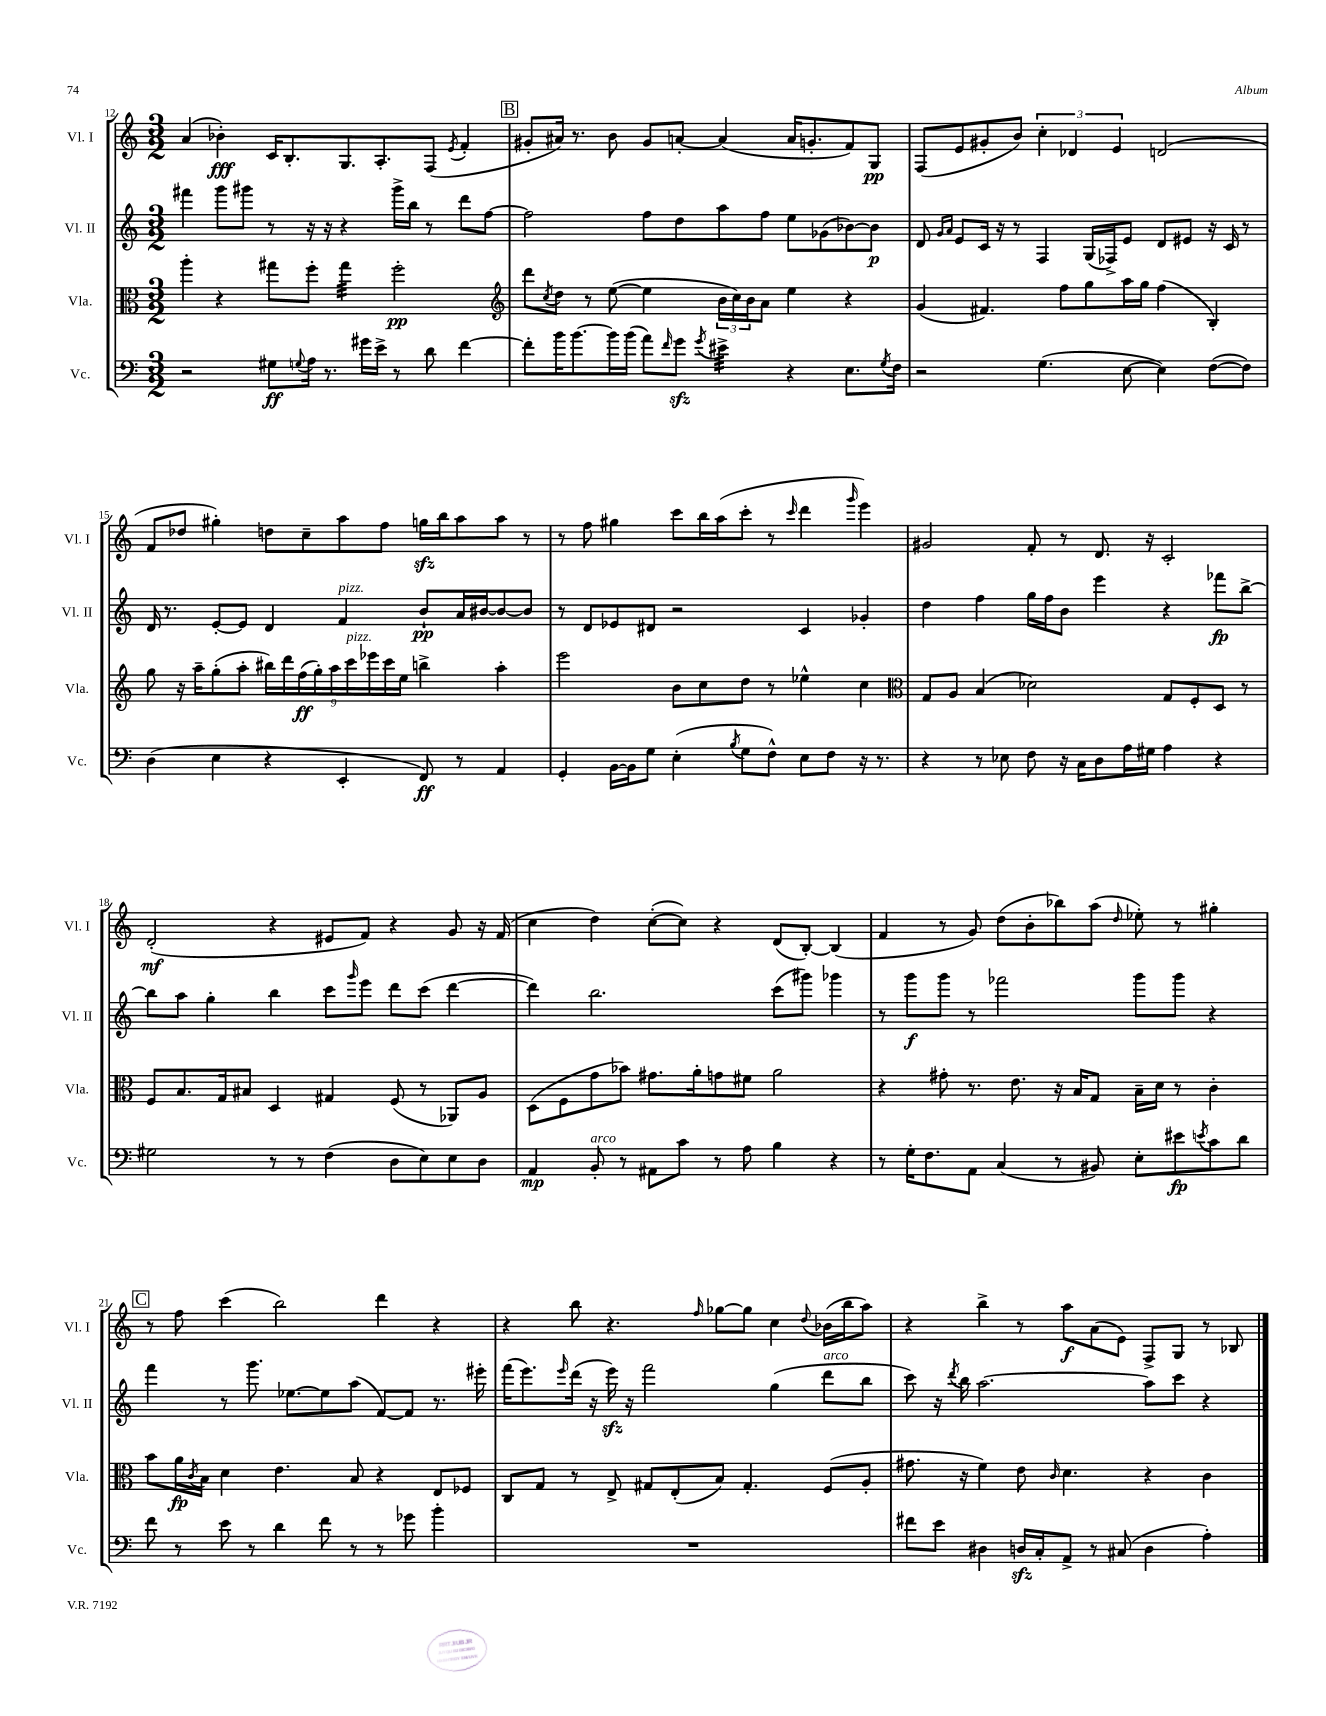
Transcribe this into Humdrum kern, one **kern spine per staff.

**kern	**kern	**kern	**kern
*staff4	*staff3	*staff2	*staff1
*clefF4	*clefC3	*clefG2	*clefG2
*k[]	*k[]	*k[]	*k[]
*M3/2	*M3/2	*M3/2	*M3/2
2r	4aa'	4fff#	(4a
.	4r	8ggg	4b-')
.	.	8ggg#	.
8G#	8gg#	8r	16c
.	.	.	8.B'
8qqG	.	.	.
16A	8ff'	16r	.
8.r	.	16r	.
.	4gg#	4r	8.G
16g#	.	.	.
16e^	.	.	8.A'
8r	2ff'	16ggg#^	.
.	.	16bb	.
8d	.	8r	(8F
.	.	.	8qe
[4f	.	8ddd	4f'
.	.	[8ff	.
=	=	=	=
*	*clefG2	*	*
8f']	8ddd	2ff]	8g#'
.	8qcc	.	.
16b	8dd	.	16a#)
[8.b	.	.	8.r
.	8r	.	.
16b]	([8ee	.	8b
(16b	.	.	.
8a)	4ee]	8ff	8g#
16qqf	.	.	.
8g	.	8dd	[8a'
8qg	.	.	.
4e#^	24b	8aa	(4a]
.	24cc)	.	.
.	24b	.	.
.	8a	8ff	.
4r	4ee	8ee	16a
.	.	.	8.g'
.	.	(8g-	.
8.E	4r	[8b-)	8f)
.	.	8b-]	8G
8qG	.	.	.
16F	.	.	.
=	=	=	=
2r	(4g	8d	(8F
.	.	16qqg	.
.	.	16qqa	.
.	.	8e	8e
.	4.f#)	16c	8g#'
.	.	16r	.
.	.	8r	8b)
(4.G	.	4F	6cc'
.	8ff	.	.
.	.	.	6d-
.	8gg	(16G	.
.	.	16F-^)	.
.	.	.	6e
[8E	16aa	8e	.
.	16gg	.	.
4E])	(4ff	8d	(2d
.	.	8e#	.
([8F	4B')	16r	.
.	.	16c	.
8F])	.	8r	.
=	=	=	=
(4D	8gg	16d	8f
.	.	8.r	.
.	16r	.	8dd-
.	16aa~	.	.
4E	(8gg'	[8e'	4gg#')
.	8aa'	8e]	.
4r	18bb#)	4d	8dd
.	18ddd	.	.
.	(18ff	.	.
.	.	.	8cc~
.	18gg')	.	.
.	18aa	.	.
4EE'	.	4f	8aa
.	18ccc	.	.
.	18eee-	.	.
.	.	.	8ff
.	18ccc	.	.
.	18ee	.	.
8FF)	4bb^	8b`	16gg
.	.	.	16bb
8r	.	16a	8aa
.	.	[16b#	.
4AA	4aa'	8b#_	8aa
.	.	8b#]	8r
=	=	=	=
4GG'	2eee	8r	8r
.	.	8d	8ff
[16BB	.	8e-	4gg#
16BB]	.	.	.
8G	.	8d#	.
(4E'	8b	2r	8ccc
.	8cc	.	16bb
.	.	.	(16aa
8qB	.	.	.
8G	8dd	.	8ccc'
8F^^)	8r	.	8r
.	.	.	16qqccc
8E	4ee-^^	4c	4ddd
8F	.	.	.
.	.	.	16qqggg
16r	4cc	4g-'	4eee)
8.r	.	.	.
=	=	=	=
*	*clefC3	*	*
4r	8G	4dd	2g#
.	8A	.	.
8r	(4B	4ff	.
8E-	.	.	.
8F	2d-)	16gg	8f'
.	.	16ff	.
16r	.	8b	8r
16C	.	.	.
8D	.	4eee	8.d
16A	.	.	.
16G#	.	.	16r
4A	8G	4r	2c'
.	8F'	.	.
4r	8D	8fff-	.
.	8r	[8bb^	.
=	=	=	=
2G#	8F	8bb]	(2d'
.	8.B	8aa	.
.	.	4gg'	.
.	16G	.	.
.	8B#	.	.
8r	4D	4bb	4r
8r	.	.	.
(4F	4G#	8ccc	8e#
.	.	16qqggg	.
.	.	8eee	8f)
8D	(8F	8ddd	4r
8E)	8r	(8ccc	.
8E	8AA-)	[4ddd	8g
8D	8A	.	16r
.	.	.	(16f
=	=	=	=
4AA	(8D	4ddd])	4cc
.	8F	.	.
8BB'	8g	2.bb	4dd)
8r	8b-)	.	.
8AA#	8.g#	.	([8cc'
8c	.	.	8cc])
.	16a'	.	.
8r	8g	.	4r
8A	8f#	.	.
4B	2a	(8ccc	(8d
.	.	8ggg#)	[8B')
4r	.	4ggg-	(4B]
=	=	=	=
8r	4r	8r	4f
16G'	.	8ggg	.
8.F	.	.	.
.	8g#'	8ggg	8r
8AA	8.r	8r	8g)
(4C	.	2fff-	(8dd
.	8.e	.	.
.	.	.	8b'
8r	16r	.	8bb-)
.	16B	.	.
8BB#)	8G	.	(8aa
.	.	.	16qqdd
8E'	16B~	8ggg	8ee-')
.	16d	.	.
8e#	8r	8ggg	8r
8qe	.	.	.
8c	4c'	4r	4gg#'
8d	.	.	.
=	=	=	=
8f	8b	4fff	8r
8r	16a	.	8ff
.	8qc	.	.
.	16B	.	.
8e	4d	8r	(4ccc
8r	.	8.ggg	.
4d	4.e	.	2bb)
.	.	[8.ee-	.
8f	.	8ee-]	.
8r	8B	(8aa	.
8r	4r	[8f)	4ddd
8g-	.	8f]	.
4b'	8E	8.r	4r
.	8F-	.	.
.	.	16eee#'	.
=	=	=	=
1.r	8C	(16fff	4r
.	.	8.eee)	.
.	8G	.	.
.	.	16qqeee	.
.	8r	(16ddd	8bb
.	.	16r	.
.	8E^	16eee)	4.r
.	.	16r	.
.	8G#	2fff	.
.	(8E'	.	.
.	.	.	16qqff
.	8B)	.	[8gg-
.	4.G#'	.	8gg-]
.	.	(4gg	4cc
.	.	.	8qqdd
.	(8F	8ddd	(16b-
.	.	.	16bb
.	8A'	8bb	8aa)
=	=	=	=
8f#	8.g#	8ccc)	4r
8e	.	16r	.
.	.	8qddd	.
.	16r	16bb	.
4D#	4f)	[2.aa	4bb^
16D	8e	.	8r
16C'	.	.	.
.	16qqc	.	.
8AA^	4.d	.	8aa
8r	.	.	(8a
(8C#	.	.	8e)
4D	4r	8aa]	8F^
.	.	8ccc	8G
4A')	4c	4r	8r
.	.	.	8B-
==	==	==	==
*-	*-	*-	*-
